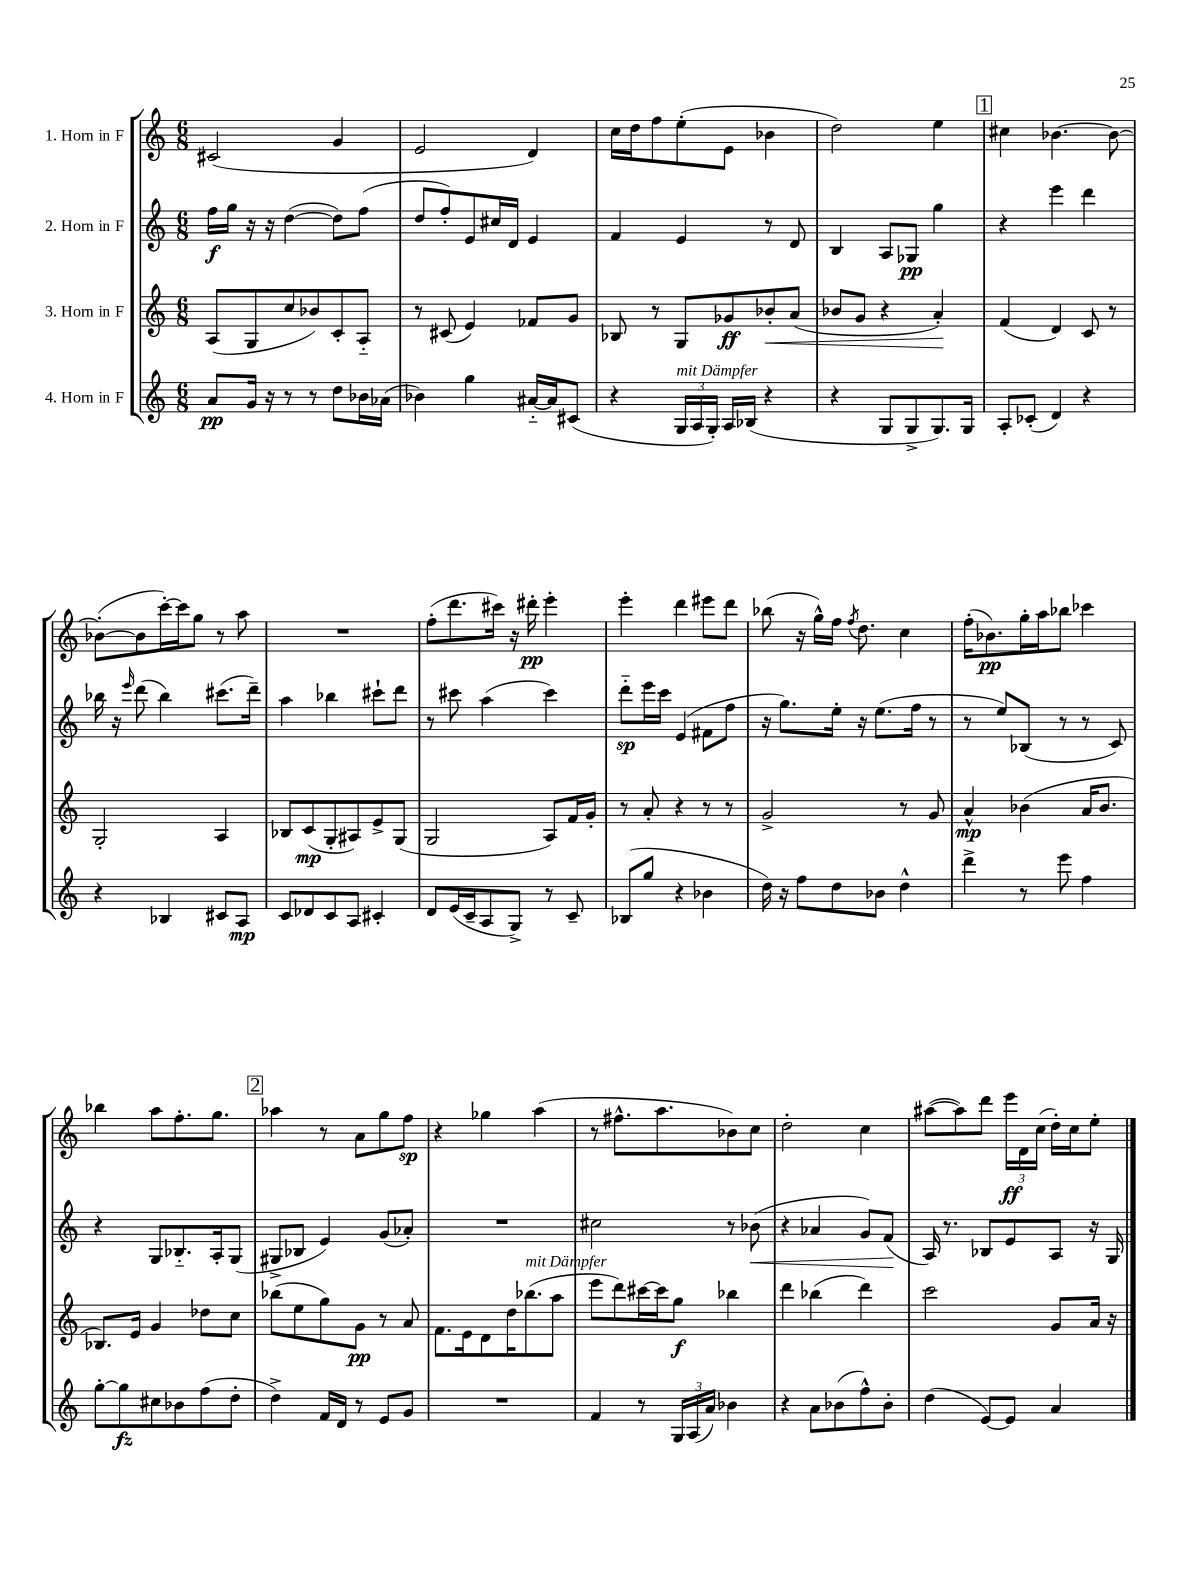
<<
\new StaffGroup <<
\new Staff = "s0" \with { instrumentName = "1. Horn in F" } {
    \clef treble \key c \major \numericTimeSignature \time 6/8
    \autoBeamOff cis'2( g'4 |
    e'2 d'4) |
    c''16[ d''16 f''8 e''8-.( e'8] bes'4 |
    d''2) e''4 |
    \mark \markup { \box "1" } cis''4 bes'4.~ bes'8~ |
    bes'8[~-.( bes'8 c'''16~-.) c'''16 g''8] r8 a''8 |
    R2. |
    f''8[-.( d'''8. cis'''16]) r16 dis'''16-.\pp e'''4-. |
    e'''4-. d'''4 eis'''8[ d'''8] |
    bes''8( r16 g''16[-^) f''16] \acciaccatura { f''8 } d''8. c''4 |
    f''16[-.( bes'8.\pp) g''16-. a''16 bes''8] ces'''4 |
    bes''4 a''8[ f''8.-. g''8.] |
    \mark \markup { \box "2" } aes''4 r8 a'8[ g''8 f''8]\sp |
    r4 ges''4 a''4( |
    r8 fis''8.[-^ a''8. bes'8) c''8] |
    d''2-. c''4 |
    ais''8[~( ais''8) d'''8] \tuplet 3/2 { e'''16[\ff d'16 c''16]( } d''16[-.) c''16 e''8]-. \bar "|." |
}
\new Staff = "s1" \with { instrumentName = "2. Horn in F" } {
    \clef treble \key c \major \numericTimeSignature \time 6/8
    \autoBeamOff f''16[\f g''16] r16 r16 d''4~( d''8[) f''8]( |
    d''8[ f''8-.) e'8 cis''16 d'16] e'4 |
    f'4 e'4 r8 d'8 |
    b4 a8[ ges8]\pp g''4 |
    \mark \markup { \box "1" } r4 e'''4 d'''4 |
    bes''16 r16 \grace { e'''16 } d'''8( bes''4) cis'''8.[( d'''16]--) |
    a''4 bes''4 cis'''8[-! d'''8] |
    r8 cis'''8 a''4( cis'''4) |
    d'''8[-_\sp e'''16 c'''16] e'4( fis'8[ f''8] |
    r16 g''8.[) e''16]-. r16 e''8.[( f''16] r8 |
    r8 e''8[) bes8]( r8 r8 c'8) |
    r4 g8[ bes8.-_ a16-. g8]( |
    \mark \markup { \box "2" } gis8[-> bes8] e'4) g'8[( aes'8]-.) |
    R2. |
    cis''2 r8 bes'8\<( |
    r4 aes'4 g'8[) f'8]\!( |
    a16) r8. bes8[ e'8 a8] r16 g16 \bar "|." |
}
\new Staff = "s2" \with { instrumentName = "3. Horn in F" } {
    \clef treble \key c \major \numericTimeSignature \time 6/8
    \autoBeamOff a8[( g8 c''8 bes'8) c'8-. a8]-_ |
    r8 cis'8( e'4) fes'8[ g'8] |
    bes8 r8 g8[ ges'8\ff bes'8-.\< a'8]( |
    bes'8[ g'8] r4 a'4-.\!) |
    \mark \markup { \box "1" } f'4( d'4) c'8 r8 |
    g2-. a4 |
    bes8[ c'8\mp( g8-. ais8) e'8-> g8]( |
    g2 a8[) f'16 g'16]-. |
    r8 a'8-. r4 r8 r8 |
    g'2-> r8 g'8 |
    a'4-^\mp bes'4( a'16[ bes'8.] |
    bes8.[) e'16] g'4 des''8[ c''8] |
    \mark \markup { \box "2" } bes''8[( e''8 g''8) g'8]\pp r8 a'8 |
    f'8.[ e'16 d'8 d''16 bes''8.^\markup { \italic "mit Dämpfer" }( a''8] |
    e'''8[ d'''8) cis'''16~ cis'''16 g''8]\f bes''4 |
    d'''4 bes''4( d'''4) |
    c'''2 g'8[ a'16] r16 \bar "|." |
}
\new Staff = "s3" \with { instrumentName = "4. Horn in F" } {
    \clef treble \key c \major \numericTimeSignature \time 6/8
    \autoBeamOff a'8[\pp g'16] r16 r8 r8 d''8[ bes'16 aes'16]( |
    bes'4) g''4 ais'16[~-_ ais'16 cis'8]( |
    r4 \tuplet 3/2 { g16[^\markup { \italic "mit Dämpfer" } a16 g16]-.) } a16[ bes16]( r4 |
    r4 g8[ g8-> g8.) g16] |
    \mark \markup { \box "1" } a8[-. ces'8]-.( d'4) r4 |
    r4 bes4 cis'8[ a8]\mp |
    c'8[ des'8 c'8 a8] cis'4-. |
    d'8[ e'16( c'16-- a8 g8]->) r8 c'8-- |
    bes8[( g''8] r4 bes'4 |
    d''16) r16 f''8[ d''8 bes'8] d''4-^ |
    d'''4-> r8 e'''8 f''4 |
    g''8[~-. g''8\fz cis''8 bes'8 f''8( d''8]-. |
    \mark \markup { \box "2" } d''4->) f'16[ d'16] r8 e'8[ g'8] |
    R2. |
    f'4 r8 \tuplet 3/2 { g16[ a16( a'16]) } bes'4 |
    r4 a'8[ bes'8( f''8-^) bes'8]-. |
    d''4( e'8[~) e'8] a'4 \bar "|." |
}
>>
>>
\layout { \context { \Score \remove "Bar_number_engraver" } }
